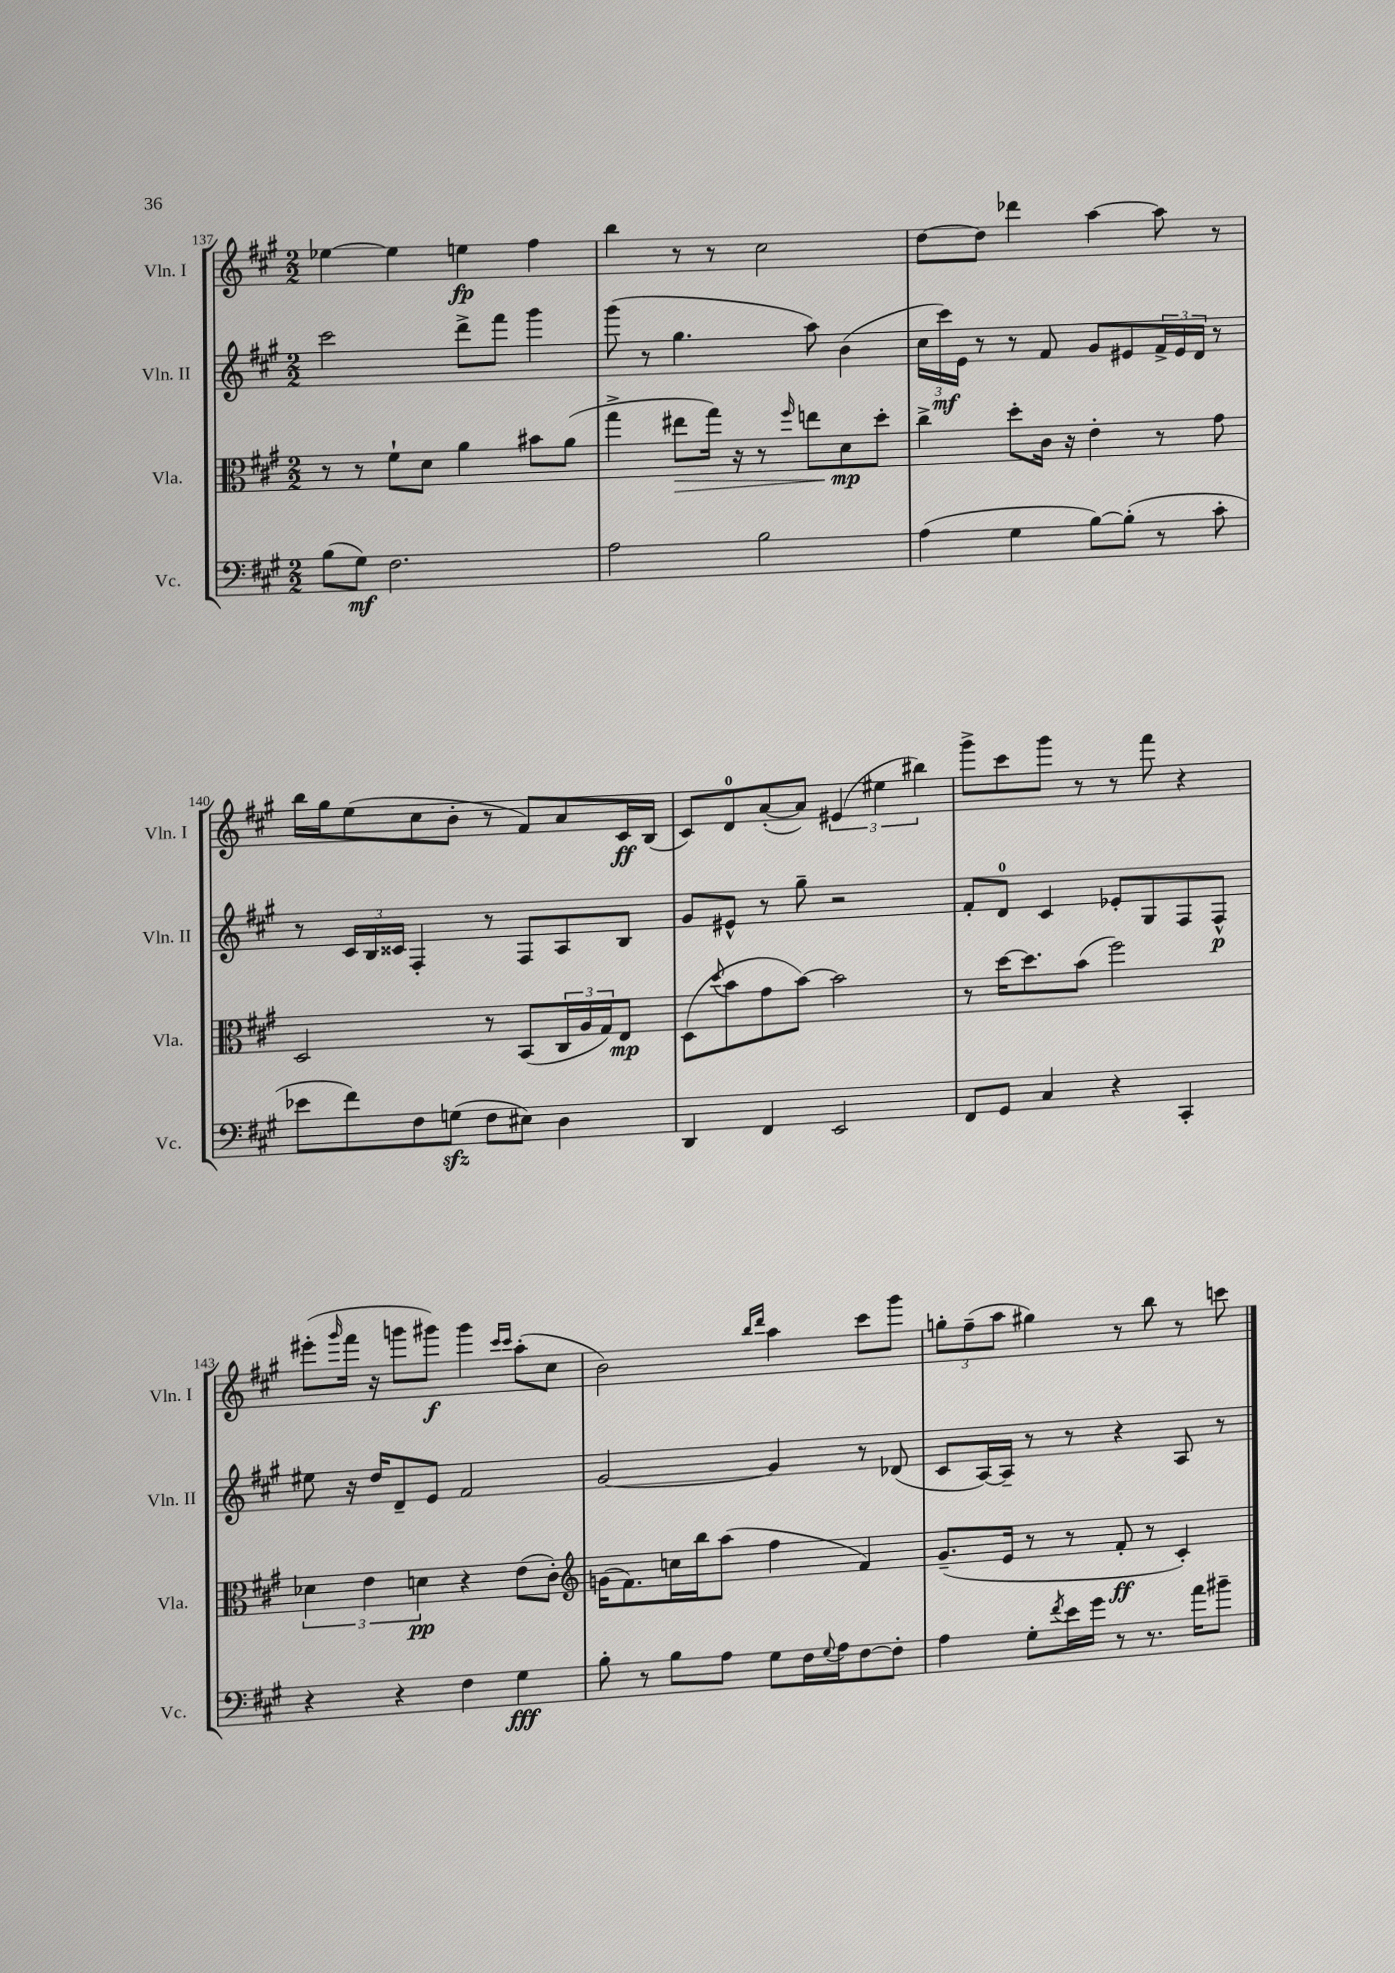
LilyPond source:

<<
\new StaffGroup <<
\new Staff = "s0" \with { instrumentName = "Vln. I" shortInstrumentName = "Vln. I" } {
    \clef treble \key a \major \numericTimeSignature \time 2/2
    ees''4~ ees''4 e''4\fp fis''4 |
    b''4 r8 r8 cis''2 |
    d''8~ d''8 des'''4 a''4~ a''8 r8 |
    b''16 gis''16 e''8( cis''8 b'8-. r8 fis'8) a'8 cis'16\ff b16( |
    cis'8) d'8-0 a'8~-.( a'8) \tuplet 3/2 { eis'4( eis''4 bis''4) } |
    gis'''8-> cis'''8 gis'''8 r8 r8 fis'''8 r4 |
    eis'''8-.( \grace { gis'''16 } fis'''16 r16 g'''8 gis'''8\f) gis'''4 \grace { cis'''16 cis'''16 } a''8-.( cis''8 |
    b'2) \grace { b''16 d'''16 } a''4 cis'''8 gis'''8 |
    \tuplet 3/2 { g''8-. fis''8--( a''8 } gis''4) r8 b''8 r8 c'''8 \bar "|." |
}
\new Staff = "s1" \with { instrumentName = "Vln. II" shortInstrumentName = "Vln. II" } {
    \clef treble \key a \major \numericTimeSignature \time 2/2
    cis'''2 d'''8-> fis'''8 gis'''4 |
    gis'''8( r8 gis''4. a''8) b'4( |
    \tuplet 3/2 { cis''16 cis'''16\mf) e'16 } r8 r8 fis'8 gis'8 eis'8 \tuplet 3/2 { fis'16-> eis'16 d'16 } r8 |
    r8 \tuplet 3/2 { cis'16 b16 cisis'16 } fis4-. r8 fis8 a8 b8 |
    gis'8 eis'8-^ r8 gis''8-- r2 |
    fis'8-. d'8-0 cis'4 ees'8-. gis8 fis8 fis8-^\p |
    eis''8 r16 d''16 d'8-- e'8 fis'2 |
    gis'2~ gis'4 r8 des'8( |
    cis'8 a16~) a16-- r8 r8 r4 a8 r8 \bar "|." |
}
\new Staff = "s2" \with { instrumentName = "Vla." shortInstrumentName = "Vla." } {
    \clef alto \key a \major \numericTimeSignature \time 2/2
    r8 r8 fis'8-! d'8 a'4 bis'8 a'8( |
    gis''4-> eis''8\> gis''16) r16 r8 \grace { fis''16 } e''8 d'8\mp\! d''8-. |
    cis''4-> d''8-. cis'16 r16 e'4-. r8 gis'8 |
    d2 r8 b,8( \tuplet 3/2 { cis16 a16 gis16) } e8\mp |
    d8( \appoggiatura { d''8 } b'8 gis'8 b'8~) b'2 |
    r8 d''16~ d''8. b'8( fis''2) |
    \tuplet 3/2 { des'4 e'4 d'4\pp } r4 e'8( cis'8-.) |
    \clef treble g'16( fis'8.) c''16 b''16 a''8( fis''4 fis'4) |
    gis'8.--( e'16 r8 r8 fis'8-.\ff r8 cis'4-.) \bar "|." |
}
\new Staff = "s3" \with { instrumentName = "Vc." shortInstrumentName = "Vc." } {
    \clef bass \key a \major \numericTimeSignature \time 2/2
    b8( gis8\mf) fis2. |
    a2 b2 |
    a4( gis4 b8~) b8-.( r8 cis'8-. |
    ees'8 fis'8) fis8 g8\sfz( fis8 eis8) d4 |
    d,4 fis,4 e,2 |
    fis,8 gis,8 cis4 r4 cis,4-. |
    r4 r4 fis4 gis4\fff |
    b8-. r8 b8 a8 gis8 fis16 \appoggiatura { gis8 } a16 fis8~ fis8-. |
    a4 gis8-. \acciaccatura { fis'8 } e'16 gis'16 r8 r8. a'16 bis'8-- \bar "|." |
}
>>
>>
\layout { \context { \Score currentBarNumber = #137 } }
